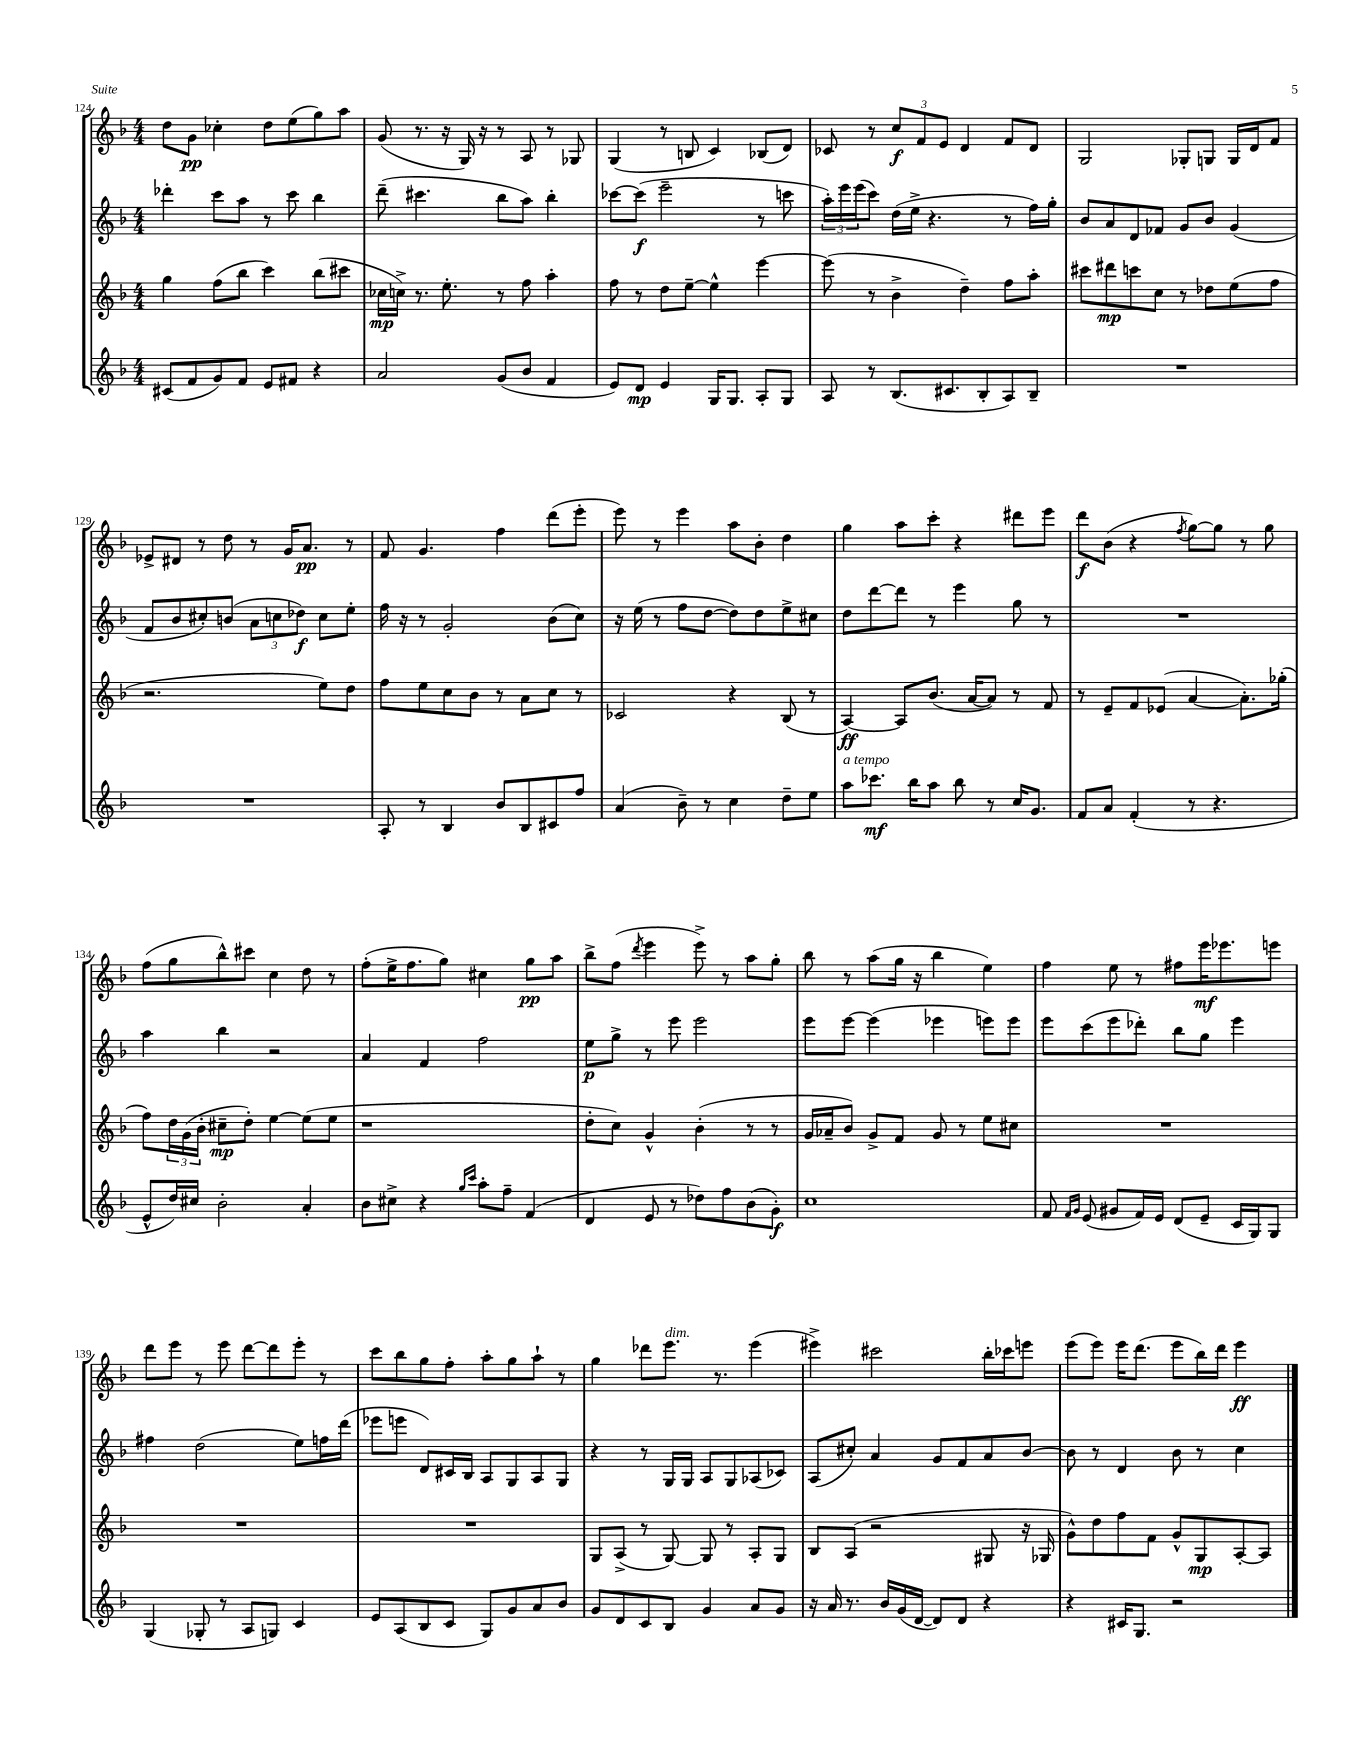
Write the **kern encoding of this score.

**kern	**kern	**kern	**kern
*staff4	*staff3	*staff2	*staff1
*clefG2	*clefG2	*clefG2	*clefG2
*k[b-]	*k[b-]	*k[b-]	*k[b-]
*M4/4	*M4/4	*M4/4	*M4/4
(8c#	4gg	4ddd-'	8dd
8f	.	.	8g
8g)	(8ff	8ccc	4cc-'
8f	8bb-	8aa	.
8e	4ccc)	8r	8dd
8f#	.	8ccc	(8ee
4r	(8bb-	4bb-	8gg)
.	8ccc#	.	8aa
=	=	=	=
2a	16cc-	(8ddd~	(8g
.	16cc^)	.	.
.	8.r	4.ccc#	8.r
.	8.ee'	.	16r
.	.	.	16G)
.	.	.	16r
(8g	8r	8bb-	8r
8b-	8ff	8aa)	8A
4f	4aa'	4bb-'	8r
.	.	.	8G-
=	=	=	=
8e)	8ff	[8ccc-	(4G
8d	8r	(8ccc-]	.
4e	8dd	2eee~	8r
.	[8ee~	.	8B
16G	4ee^^]	.	4c)
8.G	.	.	.
8A'	[4eee	8r	(8B-
8G	.	8ccc	8d)
=	=	=	=
8A	(8eee]	24aa')	8c-
.	.	24eee	.
.	.	(24eee	.
8r	8r	8ccc)	8r
(8.B-	4b-^	(16dd	12cc
.	.	16ee^	.
.	.	.	12f
.	.	4.r	.
.	.	.	12e
8.c#	.	.	.
.	4dd~)	.	4d
8B-'	.	.	.
8A)	8ff	8r	8f
8B-~	8aa'	16ff)	8d
.	.	16gg'	.
=	=	=	=
1r	8ccc#	8b-	2G
.	8ddd#	8a	.
.	8ccc	8d	.
.	8cc	8f-	.
.	8r	8g	8G-'
.	8dd-	8b-	8G
.	(8ee	(4g	16G
.	.	.	16d
.	8ff	.	8f
=	=	=	=
1r	2.r	8f	8e-^
.	.	8b-	8d#
.	.	8cc#')	8r
.	.	(8b	8dd
.	.	12a	8r
.	.	12cc	.
.	.	.	16g
.	.	12dd-)	.
.	.	.	8.a
.	8ee)	8cc	.
.	8dd	8ee'	8r
=	=	=	=
8A'	8ff	16ff	8f
.	.	16r	.
8r	8ee	8r	4.g
4B-	8cc	2g'	.
.	8b-	.	.
8b-	8r	.	4ff
8B-	8a	.	.
8c#	8cc	(8b-	(8ddd
8ff	8r	8cc)	8eee'
=	=	=	=
(4a	2c-	16r	8eee)
.	.	(16ee	.
.	.	8r	8r
8b-~)	.	8ff	4eee
8r	.	[8dd	.
4cc	4r	8dd])	8aa
.	.	8dd	8b-'
8dd~	(8B-	8ee^	4dd
8ee	8r	8cc#	.
=	=	=	=
8aa	[4A)	8dd	4gg
8.ccc-	.	[8ddd	.
.	8A]	8ddd]	8aa
16bb-	.	.	.
8aa	(8.b-	8r	8ccc'
8bb-	.	4eee	4r
.	[16a	.	.
8r	8a])	.	.
16cc	8r	8gg	8ddd#
8.g	.	.	.
.	8f	8r	8eee
=	=	=	=
8f	8r	1r	8ddd
8a	8e~	.	(8b-
(4f'	8f	.	4r
.	(8e-	.	.
.	.	.	8qff
8r	[4a	.	[8gg)
4.r	.	.	8gg]
.	8.a'])	.	8r
.	.	.	8gg
.	(16gg-'	.	.
=	=	=	=
8e^^	8ff)	4aa	(8ff
16dd)	24dd	.	8gg
.	(24g	.	.
16cc#	.	.	.
.	24b-'	.	.
2b-'	8cc#~	4bb-	8bb-^^)
.	8dd')	.	8ccc#
.	[4ee	2r	4cc
4a'	(8ee]	.	8dd
.	8ee	.	8r
=	=	=	=
8b-	1r	4a	(8ff'
8cc#^	.	.	16ee^
.	.	.	8.ff
4r	.	4f	.
.	.	.	8gg)
16qqgg	.	.	.
16qqccc	.	.	.
8aa'	.	2ff	4cc#
8ff~	.	.	.
(4f	.	.	8gg
.	.	.	8aa
=	=	=	=
4d	8dd'	8ee	8bb-^
.	8cc)	8gg^	(8ff
.	.	.	8qddd
8e	4g^^	8r	4eee
8r	.	8eee	.
8dd-)	(4b-'	2eee	8eee^)
8ff	.	.	8r
(8b-	8r	.	8aa
8g')	8r	.	8gg'
=	=	=	=
1cc	16g	8eee	8bb-
.	16a-~	.	.
.	8b-)	[8eee	8r
.	8g^	(4eee]	(8aa
.	8f	.	16gg
.	.	.	16r
.	8g	4eee-	4bb-
.	8r	.	.
.	8ee	8eee)	4ee)
.	8cc#	8eee	.
=	=	=	=
8f	1r	8eee	4ff
16qqf	.	.	.
16qqg	.	.	.
(8e	.	(8ccc	.
8g#	.	8eee	8ee
16f)	.	8ddd-')	8r
16e	.	.	.
(8d	.	8bb-	8ff#
8e~	.	8gg	16eee
.	.	.	8.eee-
16c	.	4eee	.
16G)	.	.	.
8G	.	.	8eee
=	=	=	=
(4G	1r	4ff#	8ddd
.	.	.	8eee
8G-'	.	(2dd	8r
8r	.	.	8eee
8A	.	.	[8ddd
8G)	.	.	8ddd]
4c	.	8ee)	8eee'
.	.	16ff	8r
.	.	(16ddd	.
=	=	=	=
8e	1r	8eee-	8ccc
(8A	.	8eee	8bb-
8B-	.	8d)	8gg
8c	.	16c#	8ff'
.	.	16B-	.
8G)	.	8A	8aa'
8g	.	8G	8gg
8a	.	8A	8aa`
8b-	.	8G	8r
=	=	=	=
8g	8G	4r	4gg
8d	(8A^	.	.
8c	8r	8r	8ddd-
8B-	[8G)	16G	8.eee
.	.	16G	.
4g	8G]	8A	.
.	.	.	8.r
.	8r	8G	.
8a	8A'	(8A-	(4eee
8g	8G	8c-)	.
=	=	=	=
16r	8B-	(8A	4eee#^)
16a	.	.	.
8.r	(8A	8cc#')	.
.	2r	4a	2ccc#
16b-	.	.	.
(16g	.	.	.
[16d	.	.	.
8d])	.	8g	.
8d	.	8f	.
4r	8G#	8a	16bb-'
.	.	.	16ccc-
.	16r	[8b-	8eee
.	16G-	.	.
=	=	=	=
4r	8g^^)	8b-]	(8eee
.	8dd	8r	8eee)
16c#	8ff	4d	16eee
8.G	.	.	(8.ddd
.	8f	.	.
2r	8g^^	8b-	8eee
.	8G	8r	16bb-)
.	.	.	16ddd
.	[8A'	4cc	4eee
.	8A]	.	.
==	==	==	==
*-	*-	*-	*-
